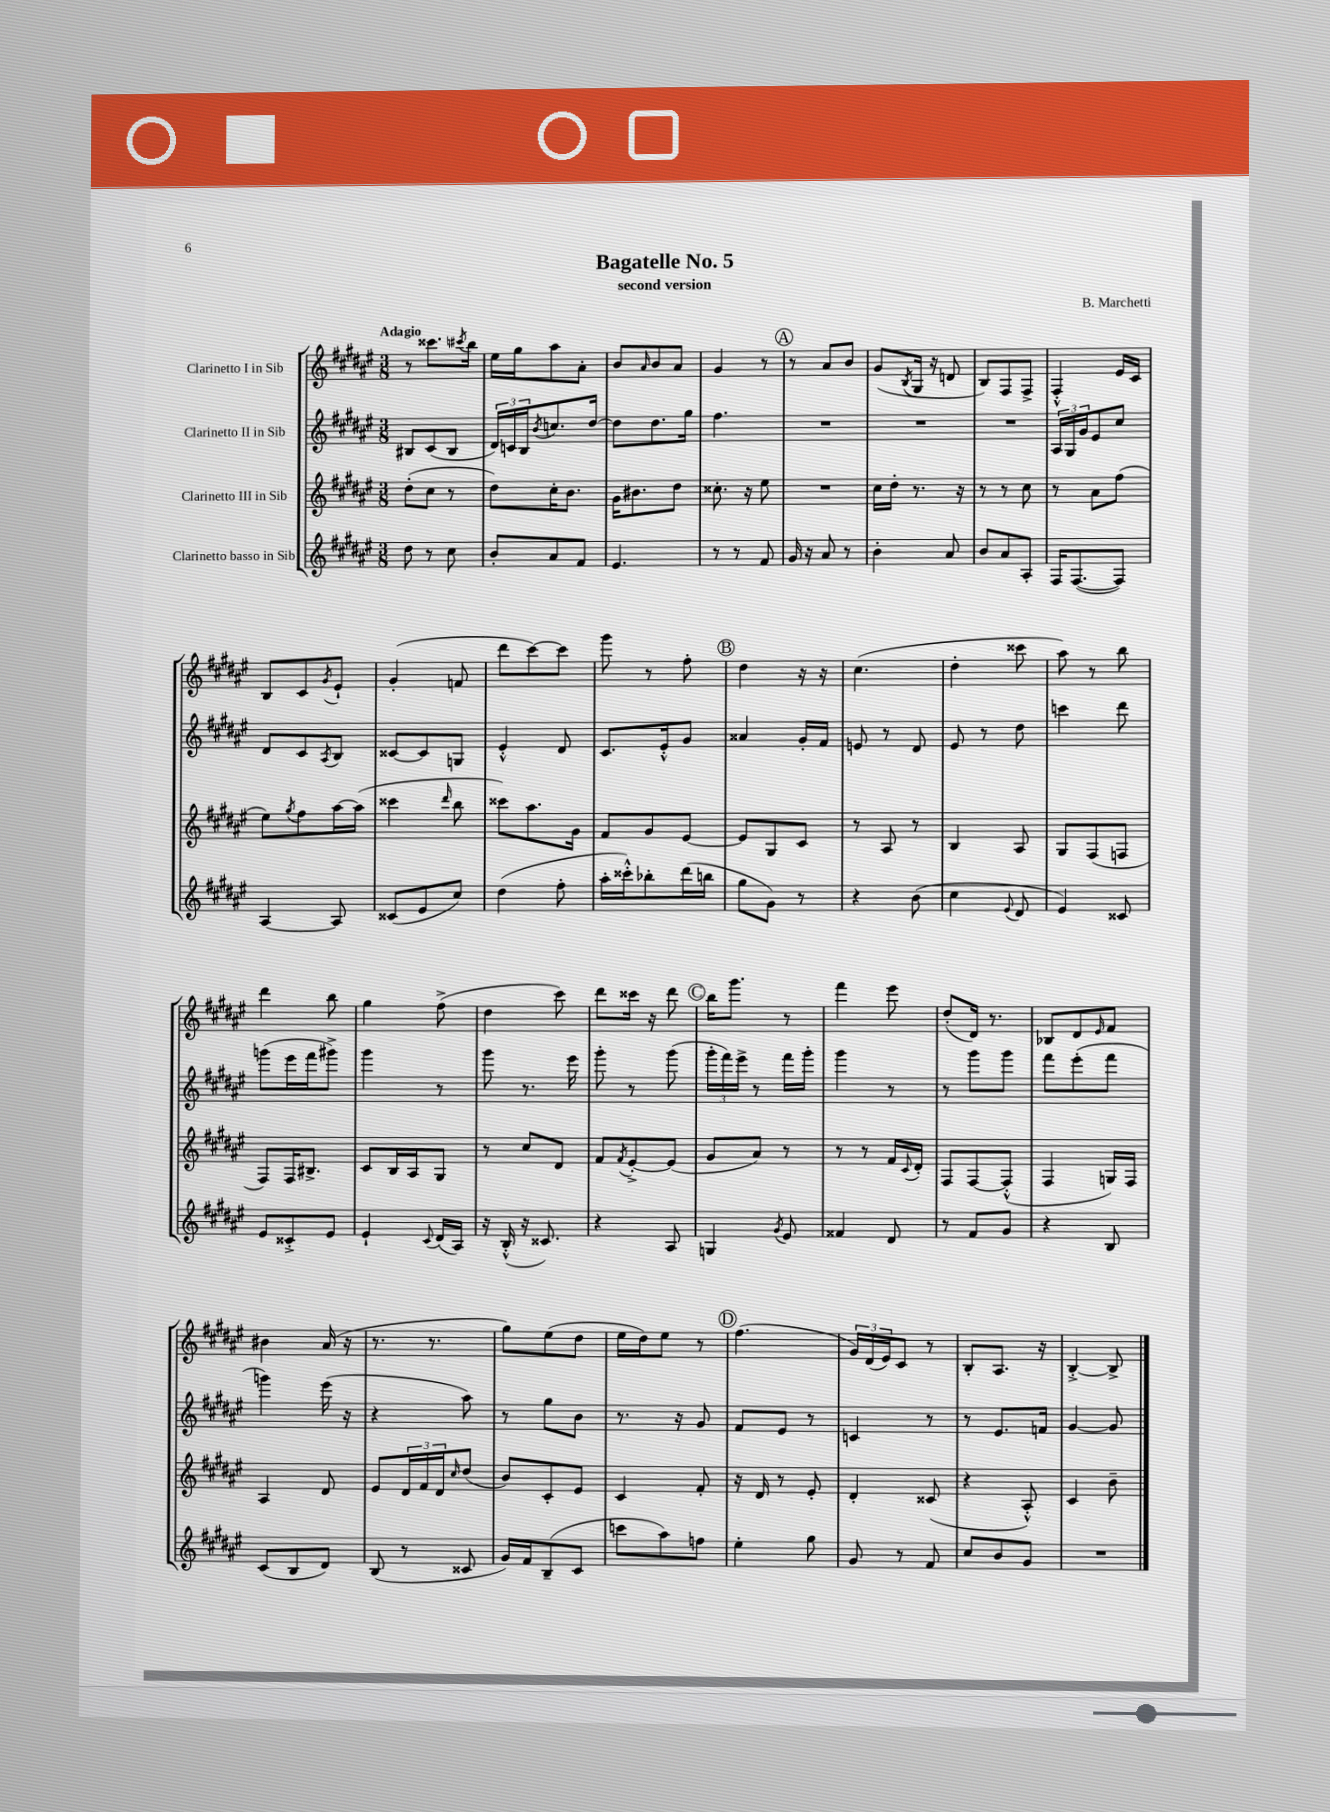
\header { title = "Bagatelle No. 5" composer = "B. Marchetti" subtitle = "second version" }
<<
\new StaffGroup <<
\new Staff = "s0" \with { instrumentName = "Clarinetto I in Sib" } {
    \clef treble \key fis \major \numericTimeSignature \time 3/8 \tempo "Adagio"
    r8 cisis'''8. \acciaccatura { cis'''8 } b''16 |
    eis''16 gis''16 ais''8 ais'8-. |
    b'8 \grace { ais'16 } b'8 ais'8 |
    gis'4 r8 |
    \mark \markup { \circle "A" } r8 ais'8 b'8 |
    gis'8( \acciaccatura { b8 } gis16 r16 d'8 |
    b8) fis8 fis8-> |
    fis4-.-^ eis'16 cis'16 |
    b8 cis'8 \acciaccatura { gis'8 } eis'8-! |
    gis'4-.( f'8 |
    dis'''8 cis'''8~) cis'''8 |
    gis'''8 r8 fis''8-. |
    \mark \markup { \circle "B" } dis''4 r16 r16 |
    cis''4.( |
    dis''4-. cisis'''8 |
    ais''8) r8 b''8 |
    dis'''4 b''8 |
    gis''4 fis''8->( |
    dis''4 cis'''8) |
    dis'''8 cisis'''16 r16 dis'''8 |
    \mark \markup { \circle "C" } b''16 gis'''8. r8 |
    fis'''4 eis'''8 |
    dis''8-.( dis'16) r8. |
    bes8 dis'8 \grace { eis'16 } fis'8 |
    bis'4 ais'16( r16 |
    r8. r8. |
    gis''8) eis''8( dis''8 |
    eis''16 dis''16) eis''8 r8 |
    \mark \markup { \circle "D" } fis''4.( |
    \tuplet 3/2 { gis'16) dis'16( eis'16) } cis'8 r8 |
    b8-. ais8. r16 |
    b4~-.-> b8-> \bar "|." |
}
\new Staff = "s1" \with { instrumentName = "Clarinetto II in Sib" } {
    \clef treble \key fis \major \numericTimeSignature \time 3/8
    bis8 cis'8( bis8 |
    \tuplet 3/2 { dis'16) c'16 b16 } \acciaccatura { b'8 } c''8. dis''16~ |
    dis''8 dis''8. gis''16 |
    fis''4. |
    \mark \markup { \circle "A" } R4. |
    R4. |
    R4. |
    \tuplet 3/2 { ais16 gis16 gis'16 } eis'8 cis''8 |
    dis'8 cis'8 \acciaccatura { ais8 } b8 |
    cisis'8~ cisis'8 g8 |
    eis'4-.-^ dis'8 |
    cis'8. eis'16-.-^ gis'8 |
    \mark \markup { \circle "B" } aisis'4 gis'16-. fis'16 |
    e'8 r8 dis'8 |
    eis'8 r8 dis''8 |
    c'''4 dis'''8 |
    g'''8( eis'''16 fis'''16 gis'''8->) |
    gis'''4 r8 |
    gis'''8 r8. eis'''16 |
    gis'''8-. r8 gis'''8( |
    \mark \markup { \circle "C" } \tuplet 3/2 { gis'''16-. fis'''16) eis'''16-> } r8 fis'''16 gis'''16-. |
    gis'''4 r8 |
    r8 gis'''8 gis'''8 |
    fis'''8 eis'''8-.( fis'''8 |
    g'''4) eis'''16( r16 |
    r4 ais''8) |
    r8 gis''8 b'8 |
    r8. r16 gis'8 |
    \mark \markup { \circle "D" } fis'8 eis'8 r8 |
    c'4 r8 |
    r8 eis'8. f'16 |
    gis'4~ gis'8 \bar "|." |
}
\new Staff = "s2" \with { instrumentName = "Clarinetto III in Sib" } {
    \clef treble \key fis \major \numericTimeSignature \time 3/8
    dis''8-.( cis''8 r8 |
    dis''8) cis''16-. b'8. |
    gis'16 bis'8. dis''8 |
    cisis''8.-. r16 eis''8 |
    \mark \markup { \circle "A" } R4. |
    cis''16 dis''16-. r8. r16 |
    r8 r8 cis''8 |
    r8 ais'8 fis''8( |
    eis''8) \acciaccatura { gis''8 } fis''8 ais''16~ ais''16( |
    cisis'''4 \grace { dis'''16 } b''8 |
    cisis'''8) ais''8. gis'16 |
    fis'8 gis'8 eis'8~ |
    \mark \markup { \circle "B" } eis'8 gis8 cis'8 |
    r8 ais8 r8 |
    b4 ais8 |
    gis8 fis8( f8 |
    fis8) fis16 bis8.-> |
    cis'8 b16 ais16 gis8 |
    r8 cis''8 dis'8 |
    fis'8 \acciaccatura { fis'8 } eis'8~-.-> eis'8( |
    \mark \markup { \circle "C" } gis'8 ais'8) r8 |
    r8 r8 fis'16 \appoggiatura { cis'8 } dis'16-. |
    fis8 fis8~ fis8-.-^( |
    fis4 g16) fis16 |
    ais4 dis'8 |
    eis'8 \tuplet 3/2 { dis'16 fis'16 dis'16 } \grace { cis''16 } dis''8( |
    b'8) cis'8-. eis'8 |
    cis'4 fis'8-. |
    \mark \markup { \circle "D" } r16 dis'16 r8 eis'8-. |
    dis'4-. cisis'8( |
    r4 ais8-.-^) |
    cis'4 b'8-- \bar "|." |
}
\new Staff = "s3" \with { instrumentName = "Clarinetto basso in Sib" } {
    \clef treble \key fis \major \numericTimeSignature \time 3/8
    dis''8 r8 cis''8 |
    b'8-. ais'8 fis'8 |
    eis'4. |
    r8 r8 fis'8 |
    \mark \markup { \circle "A" } gis'16 r16 ais'8 r8 |
    b'4-. ais'8 |
    b'8 ais'8 ais8-. |
    fis16 fis8.~( fis8) |
    ais4~ ais8 |
    cisis'8( eis'8 cis''8) |
    dis''4( fis''8-. |
    ais''16-. cisis'''16-.-^) bes''8-. dis'''16( b''16 |
    \mark \markup { \circle "B" } gis''8 gis'8) r8 |
    r4 b'8( |
    cis''4 \appoggiatura { eis'8 } dis'8 |
    eis'4) cisis'8 |
    eis'8 cisis'8-.-> eis'8 |
    eis'4-! \appoggiatura { cis'8 } dis'16( ais16) |
    r16 b16-.-^( r16 cisis'8.) |
    r4 ais8 |
    \mark \markup { \circle "C" } g4 \acciaccatura { gis'8 } eis'8 |
    fisis'4 dis'8 |
    r8 fis'8 gis'8 |
    r4 b8 |
    cis'8( b8 dis'8) |
    b8( r8 cisis'8 |
    gis'16) fis'16 b8--( cis'8 |
    c'''8 ais''8) f''8 |
    \mark \markup { \circle "D" } eis''4-. gis''8 |
    gis'8 r8 fis'8 |
    cis''8 b'8 gis'8 |
    R4. \bar "|." |
}
>>
>>
\layout { \context { \Score \remove "Bar_number_engraver" } }
